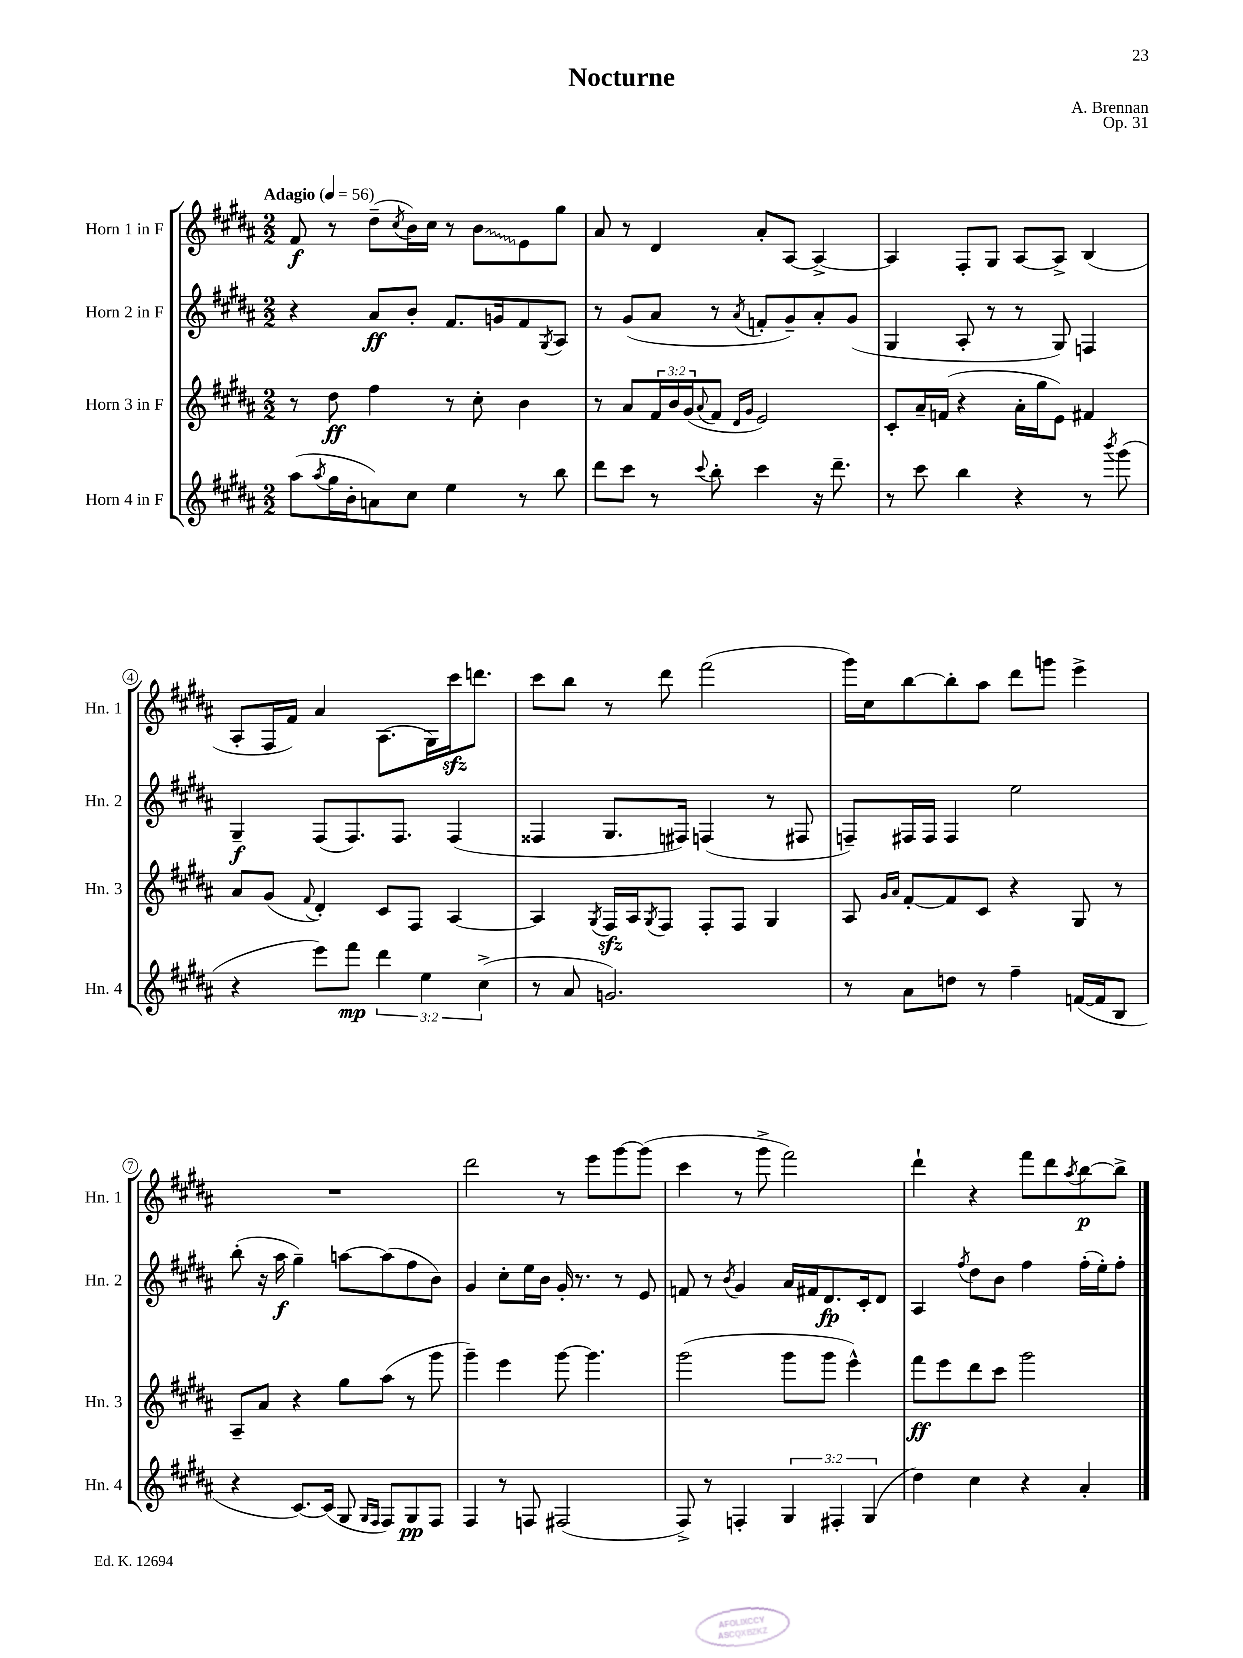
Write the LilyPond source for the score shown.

\header { title = "Nocturne" composer = "A. Brennan" opus = "Op. 31" }
<<
\new StaffGroup <<
\new Staff = "s0" \with { instrumentName = "Horn 1 in F" shortInstrumentName = "Hn. 1" } {
    \clef treble \key b \major \numericTimeSignature \time 2/2 \tempo "Adagio" 4 = 56
    fis'8\f r8 dis''8--( \acciaccatura { cis''8 } b'16) cis''16 r8 \once \override Glissando.style = #'zigzag b'8\glissando e'8 gis''8 |
    ais'8 r8 dis'4 ais'8-. ais8~ ais4~-> |
    ais4 fis8-. gis8 ais8~ ais8-> b4( |
    ais8-. fis16 fis'16) ais'4 ais8.( gis16) cis'''16\sfz d'''8. |
    cis'''8 b''8 r8 dis'''8 fis'''2( |
    gis'''16) cis''16 b''8~ b''8-. ais''8 dis'''8 g'''8 e'''4-> |
    R1 |
    dis'''2 r8 e'''8 gis'''8~ gis'''8( |
    cis'''4 r8 gis'''8-> fis'''2) |
    dis'''4-! r4 fis'''8 dis'''8 \acciaccatura { ais''8 } b''8~\p b''8-> \bar "|." |
}
\new Staff = "s1" \with { instrumentName = "Horn 2 in F" shortInstrumentName = "Hn. 2" } {
    \clef treble \key b \major \numericTimeSignature \time 2/2
    r4 ais'8\ff b'8-. fis'8. g'16 fis'8 \acciaccatura { gis8 } ais8 |
    r8 gis'8( ais'8 r8 \acciaccatura { ais'8 } f'8-. gis'8--) ais'8-. gis'8( |
    gis4 ais8-. r8 r8 gis8) f4 |
    gis4--\f fis8( fis8.) fis8. fis4( |
    fisis4 gis8. fis16) f4( r8 fis8 |
    f8--) fis16 fis16 fis4 e''2 |
    b''8-.( r16 ais''16\f gis''4--) a''8~ a''8( fis''8 b'8) |
    gis'4 cis''8-. e''16 b'16 gis'16-. r8. r8 e'8 |
    f'8 r8 \acciaccatura { b'8 } gis'4 ais'16 fis'16 dis'8.\fp cis'16-. dis'8 |
    ais4 \acciaccatura { fis''8 } dis''8 b'8 fis''4 fis''16-.( e''16-.) fis''8-. \bar "|." |
}
\new Staff = "s2" \with { instrumentName = "Horn 3 in F" shortInstrumentName = "Hn. 3" } {
    \clef treble \key b \major \numericTimeSignature \time 2/2 \override Staff.TupletNumber.text = #tuplet-number::calc-fraction-text
    r8 dis''8\ff fis''4 r8 cis''8-. b'4 |
    r8 ais'8 \tuplet 3/2 { fis'16 b'16 gis'16( } \appoggiatura { ais'8 } fis'8 \grace { dis'16 gis'16 } e'2) |
    cis'8-. ais'16-- f'16( r4 ais'16-. gis''16 e'8) fis'4 |
    ais'8 gis'8( \appoggiatura { fis'8 } dis'4-.) cis'8 fis8 ais4~ |
    ais4 \acciaccatura { gis8 } fis16\sfz ais16 \acciaccatura { gis8 } fis8 fis8-. fis8 gis4 |
    ais8 \grace { gis'16 ais'16 } fis'8~-. fis'8 cis'8 r4 gis8 r8 |
    ais8-- ais'8 r4 gis''8 ais''8( r8 gis'''8 |
    gis'''4--) e'''4 gis'''8~ gis'''4. |
    gis'''2( gis'''8 gis'''8 e'''4-^) |
    fis'''8\ff e'''8 dis'''8 cis'''8 gis'''2 \bar "|." |
}
\new Staff = "s3" \with { instrumentName = "Horn 4 in F" shortInstrumentName = "Hn. 4" } {
    \clef treble \key b \major \numericTimeSignature \time 2/2 \override Staff.TupletNumber.text = #tuplet-number::calc-fraction-text
    ais''8( \acciaccatura { ais''8 } gis''16 b'16-. a'8) cis''8 e''4 r8 b''8 |
    dis'''8 cis'''8 r8 \appoggiatura { cis'''8 } b''8-. cis'''4 r16 dis'''8.-- |
    r8 cis'''8 b''4 r4 r8 \acciaccatura { b'''8 } gis'''8( |
    r4 e'''8) fis'''8\mp \tuplet 3/2 { dis'''4 e''4 cis''4->( } |
    r8 ais'8 g'2.) |
    r8 ais'8 d''8 r8 fis''4-- f'16~( f'16 b8 |
    r4 cis'8.~) cis'16( gis8 \grace { gis16 fis16 } fis8) gis8\pp fis8 |
    fis4 r8 f8 fis2( |
    fis8->) r8 f4-. \tuplet 3/2 { gis4 fis4-. gis4( } |
    dis''4) cis''4 r4 ais'4-. \bar "|." |
}
>>
>>
\layout { \context { \Score \override BarNumber.stencil = #(make-stencil-circler 0.1 0.3 ly:text-interface::print) } }
